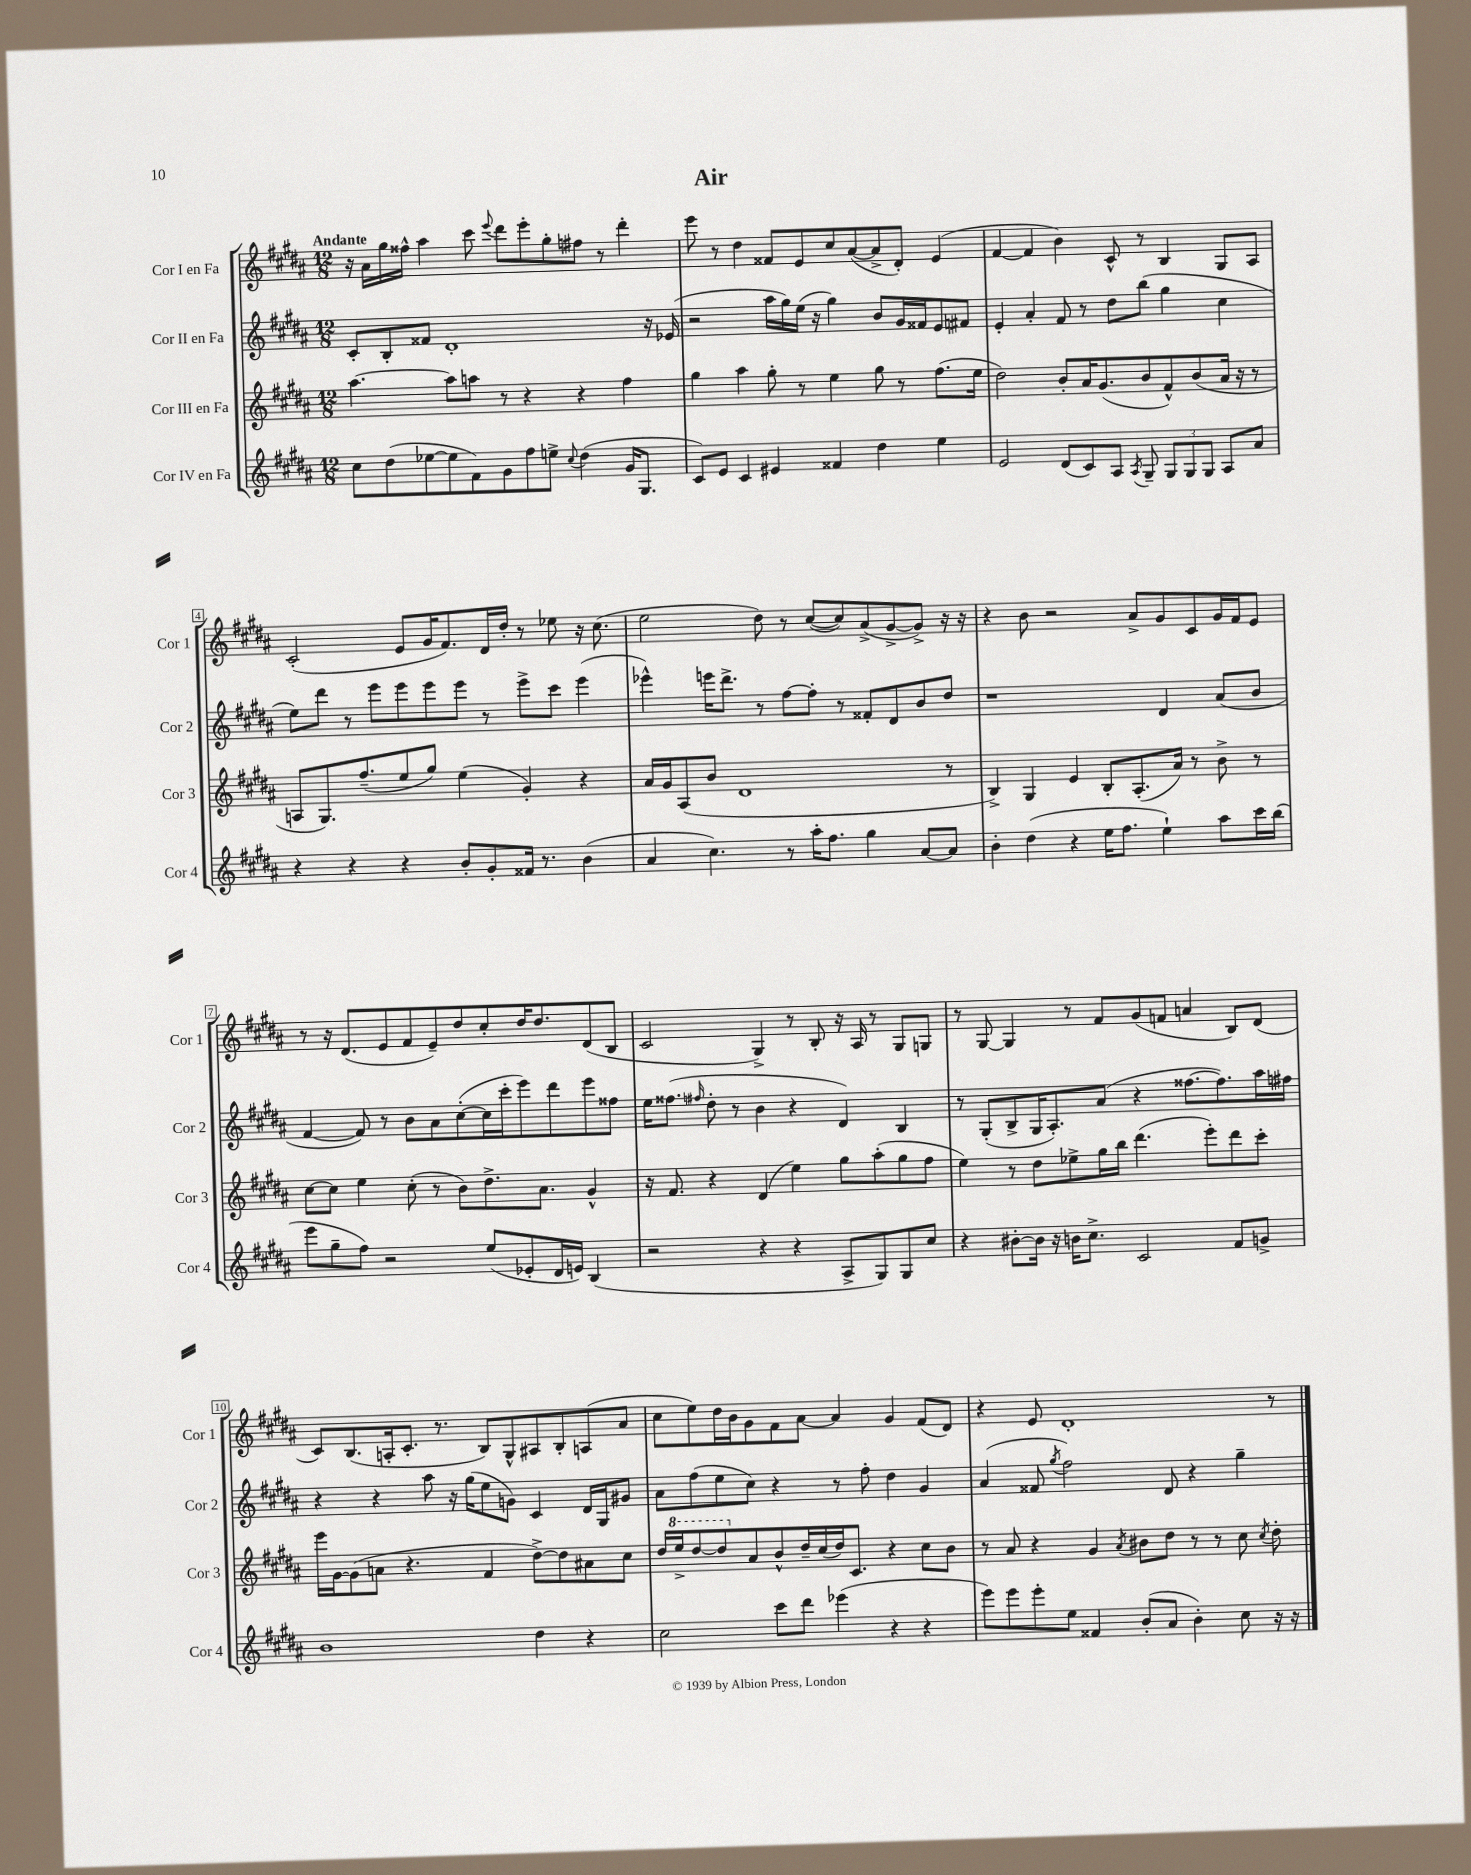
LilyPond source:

\header { title = "Air" }
<<
\new StaffGroup <<
\new Staff = "s0" \with { instrumentName = "Cor I en Fa" shortInstrumentName = "Cor 1" } {
    \clef treble \key b \major \numericTimeSignature \time 12/8 \tempo "Andante"
    \autoBeamOff r16 ais'16[ gis''16 fisis''16]-^ ais''4 cis'''8 \appoggiatura { e'''8 } dis'''8[ e'''8-. gis''8-. fis''8] r8 dis'''4-. |
    e'''8 r8 dis''4 fisis'8[ e'8 cis''8 ais'8~( ais'8-> dis'8]-.) e'4( |
    fis'4~ fis'4 b'4) cis'8-^ r8 b4 gis8[ ais8] |
    cis'2-.( e'8[ gis'16 fis'8.) dis'16 dis''16]-. r8 ees''8 r16 cis''8.( |
    e''2 dis''8) r8 cis''8[~( cis''8) ais'8->( gis'8~-> gis'8]->) r16 r16 |
    r4 b'8 r2 ais'8[-> gis'8 cis'8 gis'16 fis'16 e'8] |
    r8 r16 dis'8.[( e'8 fis'8 e'8--) dis''8 cis''8-. dis''16 dis''8. dis'8( b8] |
    cis'2 gis4->) r8 b8-. r16 ais16 r8 gis8[ g8] |
    r8 gis8~ gis4 r8 fis'8[ gis'8( f'8] a'4 b8[) dis'8]( |
    cis'8[) b8.( a16-. cis'8.]-. r8. b8[) gis8-^ ais8 b8-. a8( ais'8] |
    cis''8[ e''8) dis''16 b'16 gis'8 fis'8 ais'8]~ ais'4 gis'4 fis'8[( dis'8]) |
    r4 e'8 dis'1-. r8 \bar "|." |
}
\new Staff = "s1" \with { instrumentName = "Cor II en Fa" shortInstrumentName = "Cor 2" } {
    \clef treble \key b \major \numericTimeSignature \time 12/8
    \autoBeamOff cis'8[-. b8-. fisis'8] dis'1-. r16 ees'16( |
    r2 ais''16[ gis''16) e''16]( r16 gis''4) b'8[ gis'16 fisis'16 e'8 fis'8] |
    e'4-. ais'4-. fis'8 r8 dis''8[ b''8]( gis''4 cis''4 |
    e''8[) dis'''8] r8 e'''8[ e'''8 e'''8 e'''8] r8 e'''8[-> cis'''8] e'''4( |
    ees'''4-^) e'''16[ dis'''8.]-> r8 fis''8[~ fis''8]-. r8 fisis'8[-. dis'8 b'8 dis''8] |
    r1 dis'4 ais'8[( b'8] |
    fis'4~ fis'8) r8 b'8[ ais'8 cis''8~-.( cis''16 cis'''16-. e'''8) dis'''8 e'''8 fisis''8] |
    e''16[ fisis''8.]( \grace { fis''16 } dis''8-. r8 b'4 r4 dis'4) b4 |
    r8 gis8[-.( b8-> gis16 ais8.-.) ais'8]( r4 fisis''8.[~ fisis''8.) ais''16 fis''16] |
    r4 r4 ais''8 r16 gis''16[( e''8 g'8]) cis'4 dis'16[ gis16 gis'8] |
    ais'8[ fis''8( e''8 cis''8]) r4 r8 fis''8-. dis''4 gis'4 |
    ais'4( fisis'8 \acciaccatura { gis''8 } fis''2) dis'8 r4 gis''4-- \bar "|." |
}
\new Staff = "s2" \with { instrumentName = "Cor III en Fa" shortInstrumentName = "Cor 3" } {
    \clef treble \key b \major \numericTimeSignature \time 12/8
    \autoBeamOff ais''4.~ ais''8[ a''8] r8 r4 r4 fis''4 |
    gis''4 ais''4 gis''8-. r8 e''4 gis''8 r8 fis''8.[( e''16] |
    dis''2) b'8[-. ais'16 gis'8.( b'8 fis'8-^) b'8( ais'16] r16 r8 |
    a8[ gis8.) fis''8.--( e''8 gis''8]) e''4( gis'4-.) r4 |
    ais'16[ gis'16 ais8( b'8] dis'1 r8 |
    b4->) gis4 e'4 b8[-. ais8.-.( ais'16]) r8 b'8-> r8 |
    cis''8[~ cis''8] e''4 cis''8-.( r8 b'8[) dis''8.-> ais'8.] gis'4-^ |
    r16 fis'8. r4 dis'4( e''4) gis''8[ ais''8-.( gis''8 fis''8] |
    e''4) r8 dis''8[ ees''8-> gis''16 b''16] dis'''4.( e'''8[-.) dis'''8 cis'''8]-. |
    e'''16[ gis'16~ gis'8( a'8] r4. fis'4 dis''8[~->) dis''8 ais'8 cis''8] |
    dis''16[ \ottava #1 e'''16-> dis'''8~ dis'''8 \ottava #0 ais'8 b'8-^ dis''16-- cis''16( dis''16) cis'8.] r4 cis''8[ b'8] |
    r8 ais'8 r4 gis'4 \acciaccatura { ais'8 } bis'8[ dis''8] r8 r8 cis''8 \acciaccatura { cis''8 } dis''8-. \bar "|." |
}
\new Staff = "s3" \with { instrumentName = "Cor IV en Fa" shortInstrumentName = "Cor 4" } {
    \clef treble \key b \major \numericTimeSignature \time 12/8
    \autoBeamOff cis''8[ dis''8( ees''8~ ees''8 fis'8) gis'8 fis''8 e''8]-> \appoggiatura { cis''8 } dis''4( gis'16[ gis8.] |
    cis'8[) e'8] cis'4 eis'4 fisis'4 dis''4 e''4 |
    e'2 dis'8[( cis'8) ais8] \acciaccatura { ais8 } gis8-- \tuplet 3/2 { gis8[ gis8 gis8] } ais8[ ais'8] |
    r4 r4 r4 b'8[-. gis'8-. fisis'16] r8. b'4( |
    ais'4 cis''4.) r8 ais''16[-. fis''8.] gis''4 ais'8[~ ais'8] |
    b'4-. dis''4( r4 e''16[ fis''8.] e''4-!) ais''8[ cis'''16 b''16]( |
    e'''8[ gis''8-- fis''8]) r2 e''8[( ees'8-. dis'16 e'16]) b4( |
    r2 r4 r4 ais8[-> gis8) gis8 cis''8] |
    r4 bis'8[~-. bis'16] r16 b'16[ cis''8.]-> cis'2 fis'8[ g'8]-> |
    b'1 dis''4 r4 |
    cis''2 cis'''8[ dis'''8] ees'''4( r4 r4 |
    e'''8[) e'''8 e'''8-. e''8] fisis'4 b'8[-.( ais'8] b'4-.) cis''8 r16 r16 \bar "|." |
}
>>
>>
\layout { \context { \Score \override BarNumber.stencil = #(make-stencil-boxer 0.1 0.3 ly:text-interface::print) } }
